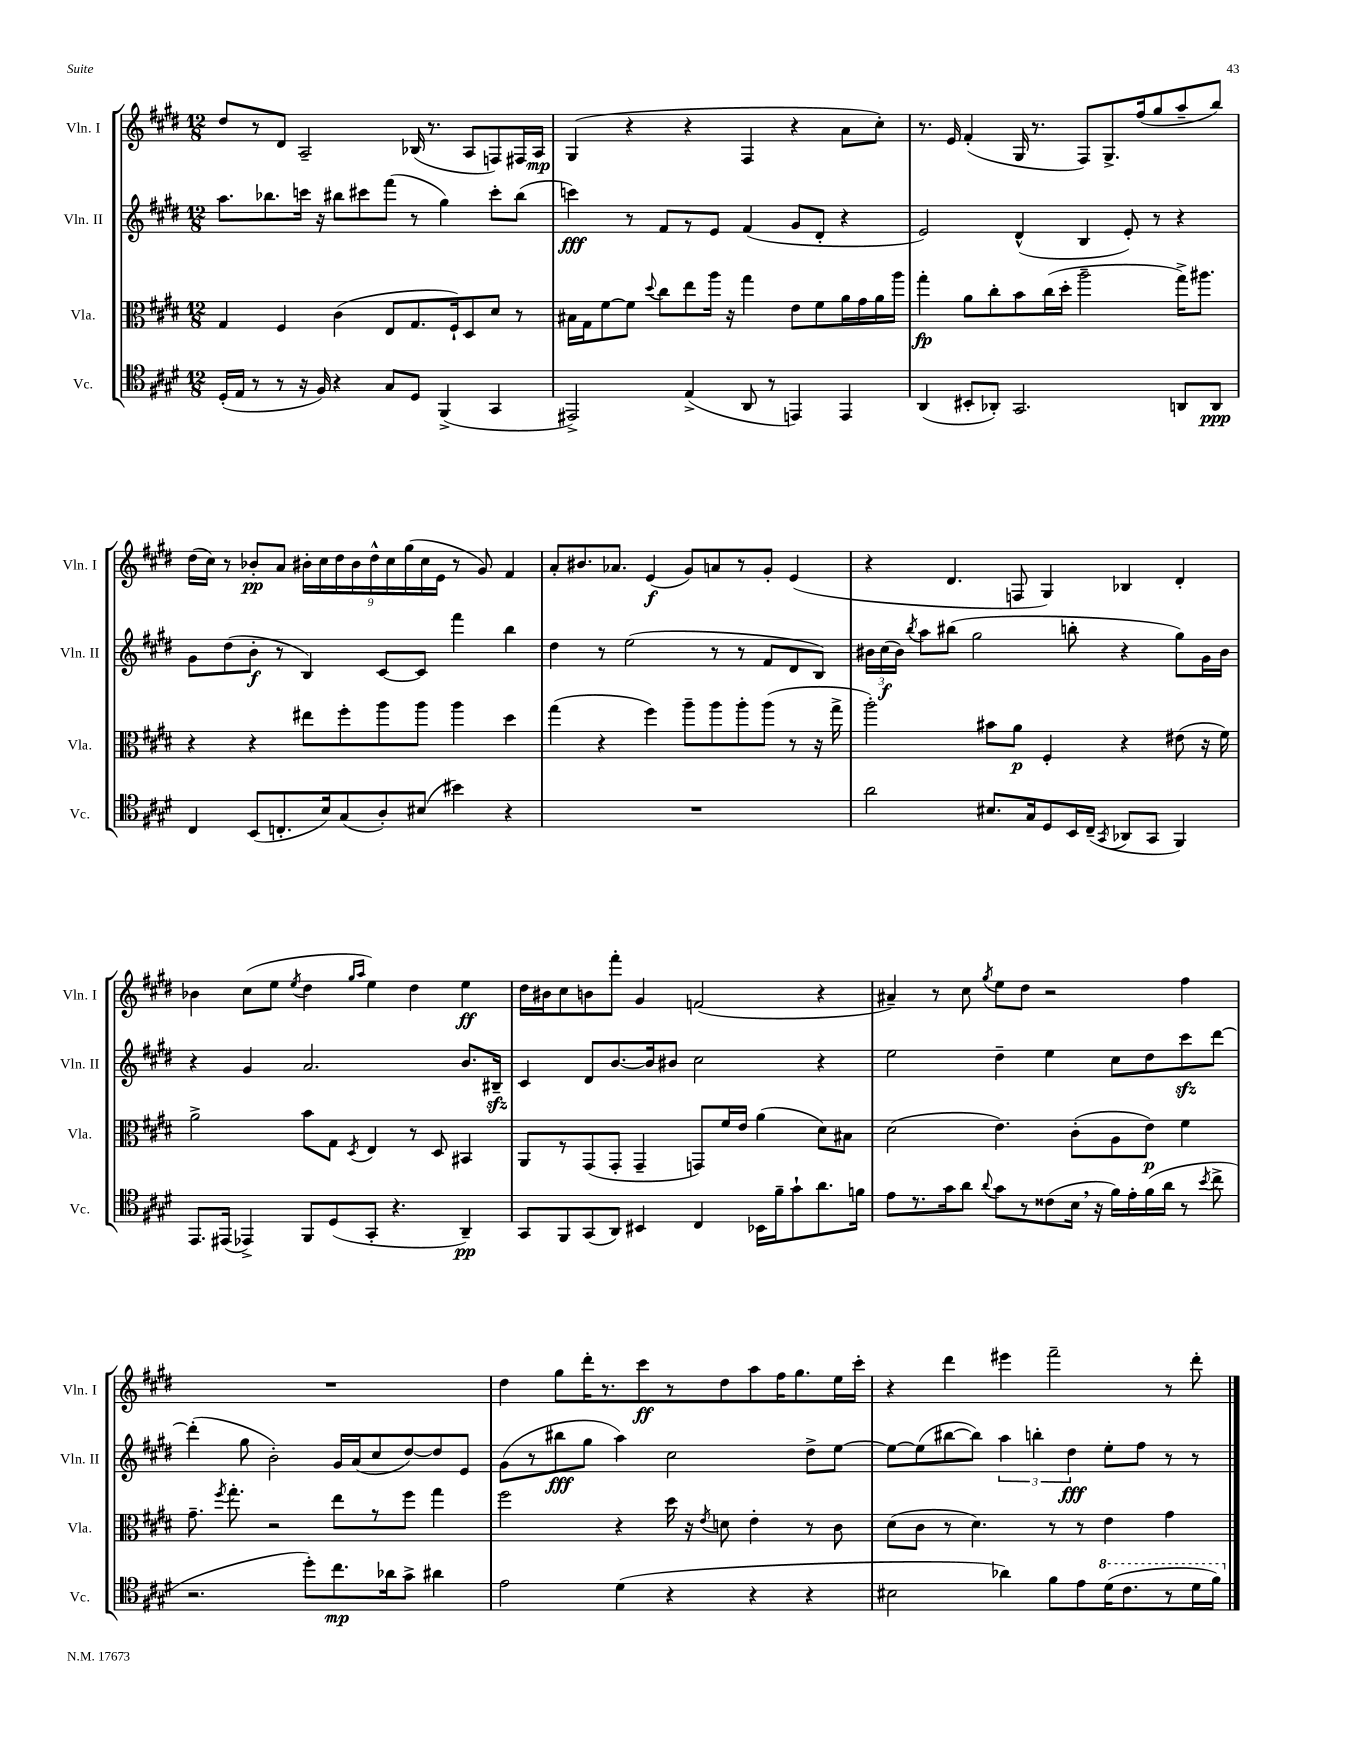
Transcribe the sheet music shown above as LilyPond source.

<<
\new StaffGroup <<
\new Staff = "s0" \with { instrumentName = "Vln. I" shortInstrumentName = "Vln. I" } {
    \clef treble \key e \major \numericTimeSignature \time 12/8
    \autoBeamOff dis''8[ r8 dis'8] a2-- bes16( r8. a8[ f8) fis16 a16]\mp |
    gis4( r4 r4 fis4 r4 a'8[ cis''8]-.) |
    r8. e'16 fis'4-.( gis16 r8. fis8[) gis8.-> fis''16( gis''8 a''8-- b''8]) |
    dis''16[( cis''16]) r8 bes'8[-.\pp a'8] \tuplet 9/8 { bis'16[-. cis''16 dis''16 bis'16 dis''16-^ cis''16 gis''16( cis''16 e'16] } r8 gis'8) fis'4 |
    a'8[-. bis'8. aes'8.] e'4\f( gis'8[) a'8 r8 gis'8]-. e'4( |
    r4 dis'4. f8 gis4) bes4 dis'4-. |
    bes'4 cis''8[( e''8] \acciaccatura { e''8 } dis''4 \grace { gis''16[ a''16] } e''4) dis''4 e''4\ff |
    dis''16[ bis'16 cis''8 b'8 fis'''8]-. gis'4 f'2( r4 |
    ais'4--) r8 cis''8 \acciaccatura { gis''8 } e''8[ dis''8] r2 fis''4 |
    R1. |
    dis''4 gis''8[ dis'''16-. r8. cis'''8\ff r8 dis''8 a''8 fis''16 gis''8. e''16 cis'''16]-. |
    r4 dis'''4 eis'''4 fis'''2-- r8 dis'''8-. \bar "|." |
}
\new Staff = "s1" \with { instrumentName = "Vln. II" shortInstrumentName = "Vln. II" } {
    \clef treble \key e \major \numericTimeSignature \time 12/8
    \autoBeamOff a''8.[ bes''8. c'''16] r16 bis''8[ cis'''8 fis'''8]( r8 gis''4) cis'''8[-. bis''8]( |
    c'''4\fff) r8 fis'8[ r8 e'8] fis'4( gis'8[ dis'8]-. r4 |
    e'2) dis'4-^( b4 e'8-.) r8 r4 |
    gis'8[ dis''8( b'8]-.\f r8 b4) cis'8[~ cis'8] fis'''4 b''4 |
    dis''4 r8 e''2( r8 r8 fis'8[ dis'8 b8]) |
    \tuplet 3/2 { bis'16[ cis''16\f( bis'16]) } \acciaccatura { b''8 } a''8[ bis''8]( gis''2 b''8-. r4 gis''8[) gis'16 bis'16] |
    r4 gis'4 a'2. b'8.[ bis16]--\sfz |
    cis'4 dis'8[ b'8.~ b'16 bis'8] cis''2 r4 |
    e''2 dis''4-- e''4 cis''8[ dis''8 cis'''8\sfz dis'''8]~ |
    dis'''4-.( gis''8 b'2-.) gis'16[ a'16( cis''8 dis''8~) dis''8 e'8] |
    gis'8[( r8 bis''8\fff gis''8] a''4) cis''2 dis''8[-> e''8]~ |
    e''8[~ e''8( bis''8~ bis''8]) \tuplet 3/2 { a''4 b''4-. dis''4\fff } e''8[-. fis''8] r8 r8 \bar "|." |
}
\new Staff = "s2" \with { instrumentName = "Vla." shortInstrumentName = "Vla." } {
    \clef alto \key e \major \numericTimeSignature \time 12/8
    \autoBeamOff gis4 fis4 cis'4( e8[ gis8. fis16-!) dis8 dis'8] r8 |
    bis16[ gis16 fis'8~ fis'8] \appoggiatura { dis''8 } cis''8[ e''8 a''16] r16 gis''4 e'8[ fis'8 a'16 gis'16 a'16 a''16] |
    gis''4-.\fp a'8[ cis''8-. b'8 cis''16( dis''16]-. a''2-- gis''16[->) ais''8.] |
    r4 r4 eis''8[ fis''8-. a''8 a''8] a''4 dis''4 |
    gis''4( r4 fis''4) a''8[-- a''8 a''8-. a''8]( r8 r16 gis''16-> |
    a''2-.) bis'8[ a'8]\p fis4-. r4 eis'8( r16 fis'16) |
    a'2-> b'8[ gis8] \acciaccatura { dis8 } e4 r8 dis8 bis,4 |
    a,8[ r8 gis,8( gis,8]-. gis,4-- g,8[) fis'16 e'16] a'4( dis'8[) bis8] |
    dis'2( e'4.) cis'8[-.( a8 e'8]\p) fis'4 |
    gis'8.-- \acciaccatura { fis''8 } gis''8.-. r2 e''8[ r8 fis''8] gis''4 |
    fis''2 r4 dis''16 r16 \acciaccatura { e'8 } d'8 e'4-. r8 cis'8 |
    dis'8[( cis'8] r8 dis'4.) r8 r8 e'4 gis'4 \bar "|." |
}
\new Staff = "s3" \with { instrumentName = "Vc." shortInstrumentName = "Vc." } {
    \clef tenor \key e \major \numericTimeSignature \time 12/8
    \autoBeamOff dis16[-.( e16] r8 r8 r16 fis16) r4 gis8[ dis8] fis,4->( gis,4 |
    eis,2->) e4->( a,8 r8 e,4) e,4 |
    a,4( bis,8[-. aes,8]-.) gis,2. a,8[ a,8]\ppp |
    cis4 b,8[( c8.-. b16) gis8( a8-.) bis8]( bis'4) r4 |
    R1. |
    a'2 bis8.[ gis16 dis8 b,16 cis16]--( \acciaccatura { gis,8 } aes,8[ gis,8] fis,4) |
    e,8.[ eis,16]( ees,4->) fis,8[ dis8( gis,8]-. r4. a,4--\pp) |
    gis,8[ fis,8 gis,8( a,8]) bis,4 cis4 bes,16[ fis'16-- gis'8-! a'8. f'16] |
    e'8[ r8. gis'16 a'8] \appoggiatura { a'8 } gis'8[ r8 cisis'8( b16] \breathe r16 fis'16[) e'16-. fis'16( a'16] r8 \acciaccatura { b'8 } cis''8-> |
    r2. dis''8[-.) cis''8.\mp aes'16 gis'8]-> ais'4 |
    e'2 dis'4( r4 r4 r4 |
    bis2 aes'4) fis'8[ e'8 \ottava #1 dis''16( cis''8. r8 dis''16 fis''16]) \ottava #0 \bar "|." |
}
>>
>>
\layout { \context { \Score \remove "Bar_number_engraver" } }
